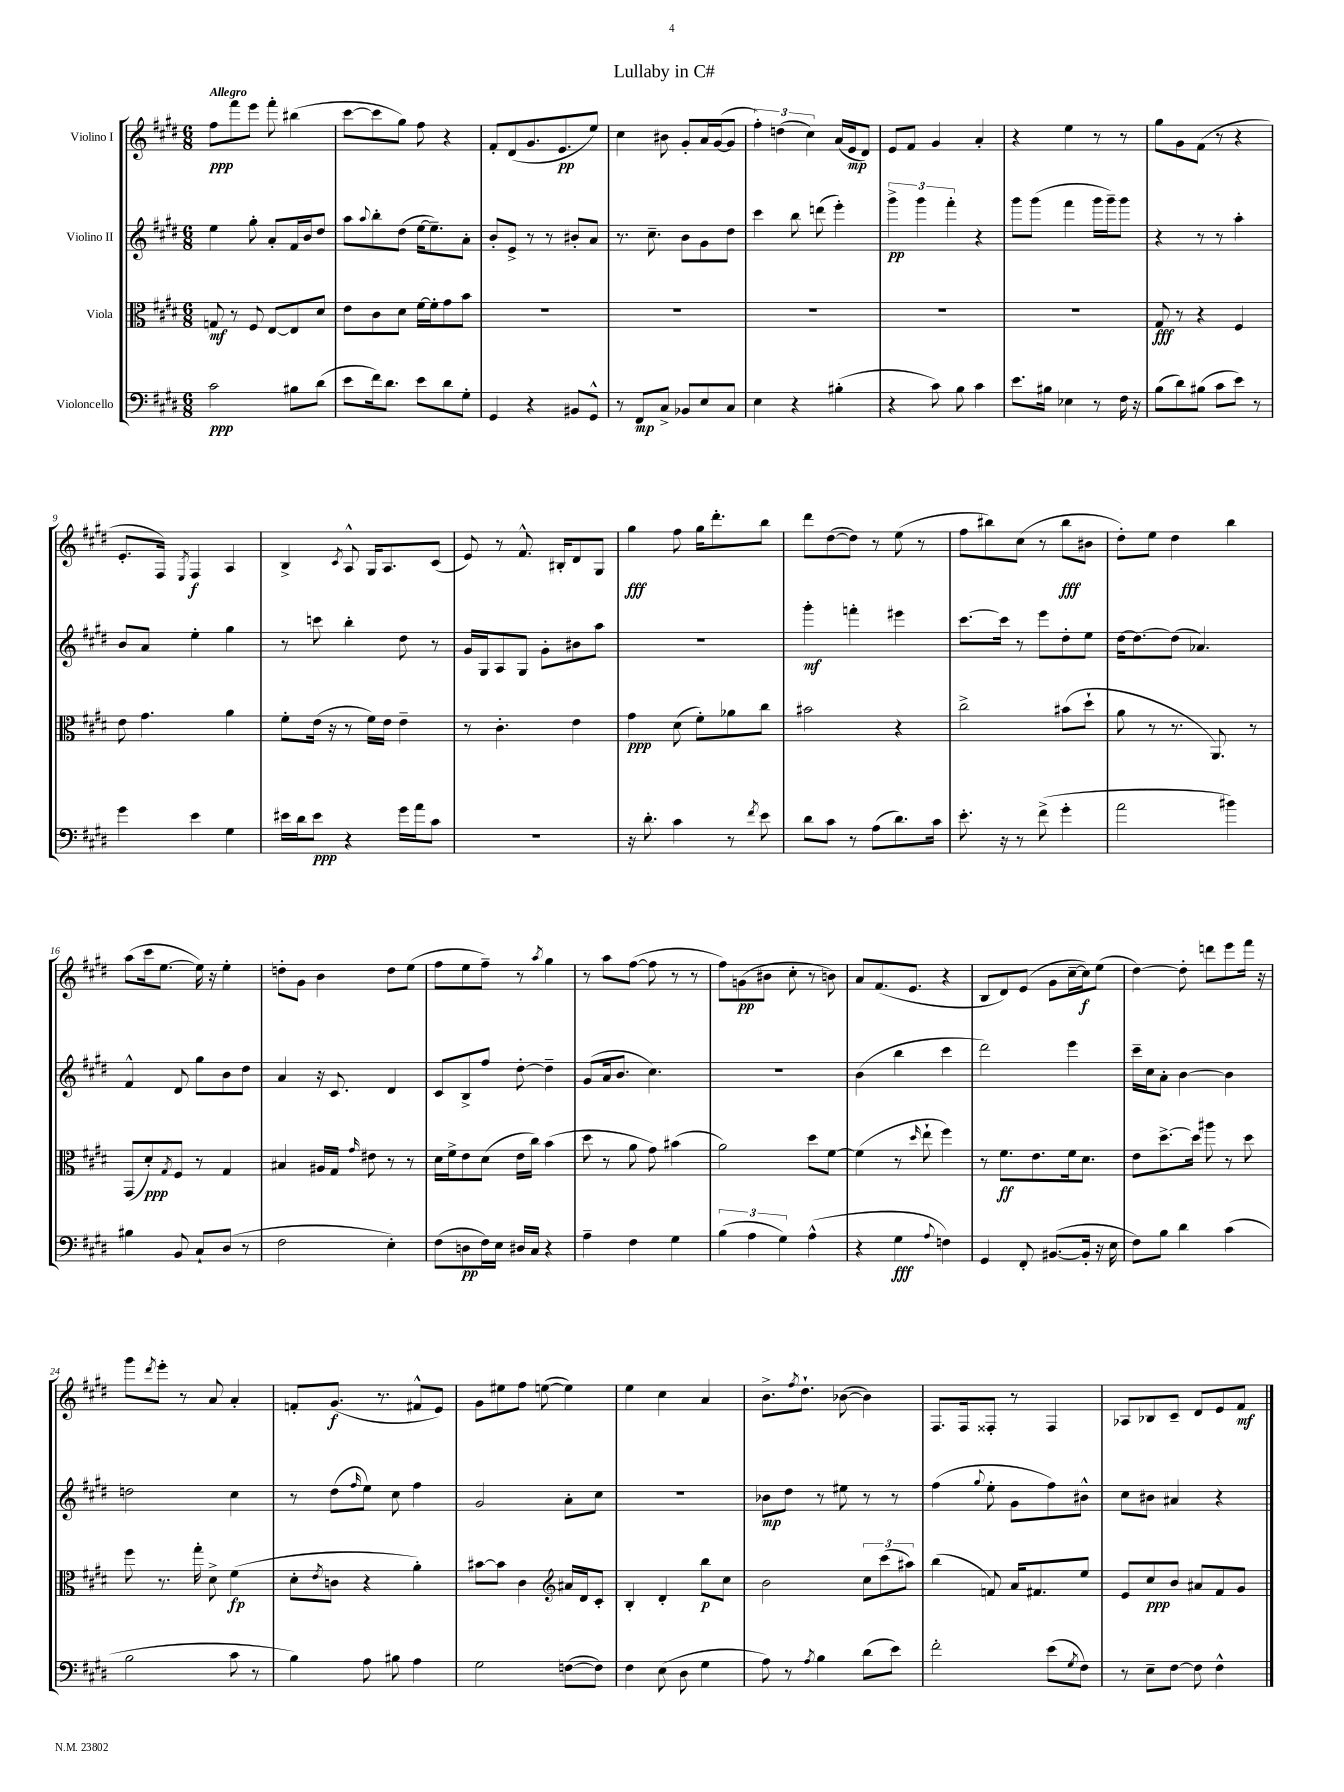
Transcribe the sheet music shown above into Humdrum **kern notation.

**kern	**dynam	**kern	**dynam	**kern	**dynam	**kern	**dynam
*part4	*part4	*part3	*part3	*part2	*part2	*part1	*part1
*staff4	*staff4	*staff3	*staff3	*staff2	*staff2	*staff1	*staff1
*I"Violoncello	*	*I"Viola	*	*I"Violino II	*	*I"Violino I	*
*clefF4	*	*clefC3	*	*clefG2	*	*clefG2	*
*k[f#c#g#d#]	*	*k[f#c#g#d#]	*	*k[f#c#g#d#]	*	*k[f#c#g#d#]	*
*M6/8	*	*M6/8	*	*M6/8	*	*M6/8	*
=1	=1	=1	=1	=1	=1	=1	=1
!	!	!	!	!	!	!LO:TX:a:B:t=Allegro	!
2c#\	ppp	8Gn/	mf	4ee\	.	8ff#\L	ppp
.	.	8r	.	.	.	8fff#\	.
.	.	8F#/	.	8gg#'\	.	8eee\J	.
.	.	[8E/L	.	8a'/L	.	8fff#'\	.
8B#X\L	.	8E/]	.	16f#/L	.	(4bb#X\	.
.	.	.	.	16b/J	.	.	.
(8d#\J	.	8d#/J	.	8dd#/J	.	.	.
=2	=2	=2	=2	=2	=2	=2	=2
8e\L	.	8e\L	.	8aa\L	.	[8ccc#\L	.
.	.	.	.	8qqaa/	.	.	.
16f#\k)	.	8c#\	.	8bb'\	.	8ccc#\]	.
8.d#\J	.	.	.	.	.	.	.
.	.	8d#\J	.	(8dd#\J	.	8gg#\J)	.
8e\L	.	[16f#\LL	.	[16ee\KL	.	8ff#\	.
.	.	16f#'\J]	.	8.ee~\])	.	.	.
8d#\	.	8g#\	.	.	.	4r	.
8G#'\J	.	8b\J	.	8a'\J	.	.	.
=3	=3	=3	=3	=3	=3	=3	=3
4GG#/	.	2.r	.	8b'/L	.	8f#'/L	.
.	.	.	.	8e^/J	.	(8d#/	.
4r	.	.	.	8r	.	8.g#/	.
.	.	.	.	8r	.	.	.
.	.	.	.	.	.	8.e/	pp
8BB#X/L	.	.	.	8b#X'/L	.	.	.
8GG#^^/J	.	.	.	8a/J	.	8ee/J)	.
=4	=4	=4	=4	=4	=4	=4	=4
8r	.	2.r	.	8.r	.	4cc#\	.
8FF#/L	mp	.	.	.	.	.	.
.	.	.	.	8.cc#~\	.	.	.
8C#^/J	.	.	.	.	.	8b#X\	.
8BB-X/L	.	.	.	8b\L	.	8g#'/L	.
8E/	.	.	.	8g#\	.	16a/L	.
.	.	.	.	.	.	([16g#/J	.
8C#/J	.	.	.	8dd#\J	.	8g#/J]	.
=5	=5	=5	=5	=5	=5	=5	=5
4E\	.	2.r	.	4ccc#\	.	6ff#'\)	.
.	.	.	.	.	.	(6ddn\	.
4r	.	.	.	8bb\	.	.	.
.	.	.	.	.	.	6cc#\)	.
.	.	.	.	(8dddn\	.	.	.
(4B#X'\	.	.	.	4eee'\)	.	(16a/LL	.
.	.	.	.	.	.	16e/J	mp
.	.	.	.	.	.	8d#/J)	.
=6	=6	=6	=6	=6	=6	=6	=6
4r	.	2.r	.	6ggg#^\	pp	8e/L	.
.	.	.	.	.	.	8f#/J	.
.	.	.	.	6ggg#\	.	.	.
8c#\)	.	.	.	.	.	4g#/	.
.	.	.	.	6fff#'\	.	.	.
8B\	.	.	.	.	.	.	.
4c#\	.	.	.	4r	.	4a'/	.
=7	=7	=7	=7	=7	=7	=7	=7
8.e\L	.	2.r	.	8ggg#\L	.	4r	.
.	.	.	.	(8ggg#\J	.	.	.
16B#X\Jk	.	.	.	.	.	.	.
4E-X\	.	.	.	4fff#\	.	4ee\	.
8r	.	.	.	16ggg#\LL	.	8r	.
.	.	.	.	16ggg#~\J)	.	.	.
16F#\	.	.	.	8ggg#\J	.	8r	.
16r	.	.	.	.	.	.	.
=8	=8	=8	=8	=8	=8	=8	=8
(8B\L	.	8G#/	fff	4r	.	8gg#\L	.
8d#\)	.	8r	.	.	.	8g#\	.
(8B#X\J	.	4r	.	8r	.	(8f#\J	.
8c#\L	.	.	.	8r	.	8r	.
8e\J)	.	4F#/	.	4aa'\	.	4r	.
8r	.	.	.	.	.	.	.
!!LO:LB:g=z
=9	=9	=9	=9	=9	=9	=9	=9
4g#\	.	8e\	.	8b/L	.	8.e'/L	.
.	.	4.g#\	.	8a/J	.	.	.
.	.	.	.	.	.	16F#/Jk)	.
.	.	.	.	.	.	8qE/	.
4e\	.	.	.	4ee'\	.	4F#/	f
4G#\	.	4a\	.	4gg#\	.	4A/	.
=10	=10	=10	=10	=10	=10	=10	=10
16e#X\LL	.	8f#'\L	.	8r	.	4B^/	.
16d#\J	.	.	.	.	.	.	.
8e#\J	ppp	(16e\Jk	.	8cccn\	.	.	.
.	.	16r	.	.	.	.	.
.	.	.	.	.	.	8qc#/	.
4r	.	8r	.	4bb'\	.	8A^^/	.
.	.	16f#\LL)	.	.	.	16G#/KL	.
.	.	16e\JJ	.	.	.	8.A/	.
16g#\LL	.	4e~\	.	8dd#\	.	.	.
16a\J	.	.	.	.	.	.	.
8c#\J	.	.	.	8r	.	(8c#/J	.
=11	=11	=11	=11	=11	=11	=11	=11
2.r	.	8r	.	16g#/LL	.	8e/)	.
.	.	.	.	16G#/J	.	.	.
.	.	4.c#'\	.	8A/	.	8r	.
.	.	.	.	8G#/J	.	8.f#^^/	.
.	.	.	.	8g#'\L	.	.	.
.	.	.	.	.	.	16B#X'/KL	.
.	.	4e\	.	8b#X\	.	8d#/	.
.	.	.	.	8aa\J	.	8G#/J	.
=12	=12	=12	=12	=12	=12	=12	=12
16r	.	4g#\	ppp	2.r	.	4gg#\	fff
8.d#'\	.	.	.	.	.	.	.
4c#\	.	(8d#\	.	.	.	8ff#\	.
.	.	8f#'\L)	.	.	.	16gg#\KL	.
.	.	.	.	.	.	8.ddd#'\	.
8r	.	8a-X\	.	.	.	.	.
8qf#/	.	.	.	.	.	.	.
8e\	.	8cc#\J	.	.	.	8bb\J	.
=13	=13	=13	=13	=13	=13	=13	=13
8d#\L	.	2b#X\	.	4ggg#'\	mf	8ddd#\L	.
8c#\J	.	.	.	.	.	([8dd#\	.
8r	.	.	.	4fffn'\	.	8dd#\J])	.
(8A\L	.	.	.	.	.	8r	.
8.d#\)	.	4r	.	4eee#X\	.	(8ee\	.
.	.	.	.	.	.	8r	.
16c#\Jk	.	.	.	.	.	.	.
=14	=14	=14	=14	=14	=14	=14	=14
8.e'\	.	2cc#^\	.	[8.ccc#\L	.	8ff#\L	.
.	.	.	.	.	.	8bb#X\)	.
16r	.	.	.	16ccc#\Jk]	.	.	.
8r	.	.	.	8r	.	(8cc#\J	.
(8f#^\	.	.	.	8eee\L	.	8r	.
4g#'\	.	(8b#X\L	.	8dd#'\	.	8bb#\L	fff
.	.	8dd#`\J	.	8ee\J	.	8b#X\J	.
=15	=15	=15	=15	=15	=15	=15	=15
2a\	.	8a\	.	[16dd#\KL	.	8dd#'\L)	.
.	.	.	.	8.dd#\_	.	.	.
.	.	8r	.	.	.	8ee\J	.
.	.	8.r	.	(8dd#\J]	.	4dd#\	.
.	.	.	.	4.a-X/)	.	.	.
.	.	8.AA/)	.	.	.	.	.
4b#X\)	.	.	.	.	.	4bb\	.
.	.	8r	.	.	.	.	.
!!LO:LB:g=z
=16	=16	=16	=16	=16	=16	=16	=16
4B#X\	.	(8GG#/L	.	4f#^^/	.	(8aa\L	.
.	.	8d#'/)	ppp	.	.	16ccc#\k	.
.	.	.	.	.	.	[8.ee\J	.
.	.	8qG#/	.	.	.	.	.
8BB/	.	8F#/J	.	8d#/	.	.	.
8C#`/L	.	8r	.	8gg#\L	.	16ee\])	.
.	.	.	.	.	.	16r	.
(8D#/J	.	4G#/	.	8b\	.	4ee'\	.
8r	.	.	.	8dd#\J	.	.	.
=17	=17	=17	=17	=17	=17	=17	=17
2F#\	.	4B#X/	.	4a/	.	8ddn'\L	.
.	.	.	.	.	.	8g#\J	.
.	.	16A#X/LL	.	16r	.	4b\	.
.	.	16G#/JJ	.	8.c#/	.	.	.
.	.	16qqg#/	.	.	.	.	.
.	.	8e#X\	.	.	.	.	.
4E'\)	.	8r	.	4d#/	.	8dd\L	.
.	.	8r	.	.	.	(8ee\J	.
=18	=18	=18	=18	=18	=18	=18	=18
(8F#\L	.	16d#\LL	.	8c#/L	.	8ff#\L	.
.	.	16f#^\J	.	.	.	.	.
8Dn\	pp	8e\	.	8B^/	.	8ee\	.
16F#\L)	.	(8d#\J	.	8ff#/J	.	8ff#~\J)	.
16E\JJ	.	.	.	.	.	.	.
16D#X/LL	.	16e\LL	.	[8dd#'\	.	8r	.
16C#/JJ	.	16cc#\JJ)	.	.	.	.	.
.	.	.	.	.	.	8qaa/	.
4r	.	(4b\	.	4dd#~\]	.	4gg#\	.
=19	=19	=19	=19	=19	=19	=19	=19
4A~\	.	8dd#\	.	(8g#/L	.	8r	.
.	.	8r	.	16a/k	.	8aa\L	.
.	.	.	.	8.b/J	.	.	.
4F#\	.	8a\	.	.	.	([8ff#\J	.
.	.	8g#\)	.	4.cc#\)	.	8ff#\]	.
4G#\	.	(4b#X\	.	.	.	8r	.
.	.	.	.	.	.	8r	.
=20	=20	=20	=20	=20	=20	=20	=20
(6B\	.	2a\)	.	2.r	.	8ff#\L)	.
.	.	.	.	.	.	(8gn\	pp
6A\	.	.	.	.	.	.	.
.	.	.	.	.	.	8b#X\J	.
6G#\)	.	.	.	.	.	.	.
.	.	.	.	.	.	8cc#'\	.
(4A^^\	.	8dd#\L	.	.	.	8r	.
.	.	[8f#\J	.	.	.	8bn\)	.
=21	=21	=21	=21	=21	=21	=21	=21
4r	.	(4f#\]	.	(4b\	.	8a/L	.
.	.	.	.	.	.	(8.f#/	.
4G#\	fff	8r	.	4bb\	.	.	.
.	.	.	.	.	.	8.e/J	.
.	.	16qqdd#/	.	.	.	.	.
.	.	8ee`\	.	.	.	.	.
8qqA/	.	.	.	.	.	.	.
4Fn\)	.	4ff#\)	.	4ccc#\	.	4r	.
=22	=22	=22	=22	=22	=22	=22	=22
4GG#/	.	8r	.	2ddd#\)	.	8B/L	.
.	.	8.f#\L	ff	.	.	8d#/)	.
8FF#'/	.	.	.	.	.	(8e/J	.
.	.	8.e\	.	.	.	.	.
([8.BB#X/L	.	.	.	.	.	8g#\L	.
.	.	16f#\k	.	4eee\	.	[16cc#~\L	.
16BB#'/Jk]	.	8.d#\J	.	.	.	16cc#\J])	f
16r	.	.	.	.	.	(8ee\J	.
16E\	.	.	.	.	.	.	.
=23	=23	=23	=23	=23	=23	=23	=23
8F#\L)	.	8e\L	.	16ccc#~\LL	.	[4dd#\)	.
.	.	.	.	16cc#\J	.	.	.
8B\J	.	[8.dd#^\	.	8a'\J	.	.	.
4d#\	.	.	.	[4b\	.	8dd#'\]	.
.	.	16dd#\Jk]	.	.	.	.	.
.	.	8aa#X\	.	.	.	8dddn\L	.
(4c#\	.	8r	.	4b\]	.	8eee\	.
.	.	8dd#\	.	.	.	16fff#\Jk	.
.	.	.	.	.	.	16r	.
!!LO:LB:g=z
=24	=24	=24	=24	=24	=24	=24	=24
2B\	.	8ff#\	.	2ddn\	.	8ggg#\L	.
.	.	.	.	.	.	8qddd#/	.
.	.	8.r	.	.	.	8eee'\J	.
.	.	.	.	.	.	8r	.
.	.	16gg#'\	.	.	.	.	.
.	.	8d#^\	.	.	.	8a/	.
8c#\	.	(4f#\	fp	4cc#\	.	4a'/	.
8r	.	.	.	.	.	.	.
=25	=25	=25	=25	=25	=25	=25	=25
4B\)	.	8d#'\L	.	8r	.	8fn'/L	.
.	.	8qe/	.	.	.	.	.
.	.	8cn\J	.	(8dd#\L	.	(8.g#/J	f
.	.	.	.	16qqff#/	.	.	.
8A\	.	4r	.	8ee\J)	.	.	.
.	.	.	.	.	.	8.r	.
8B#X\	.	.	.	8cc#\	.	.	.
4A\	.	4a'\)	.	4ff#\	.	8f#X^^/L	.
.	.	.	.	.	.	8e/J)	.
=26	=26	=26	=26	=26	=26	=26	=26
2G#\	.	[8b#X\L	.	2g#/	.	8g#\L	.
.	.	8b#\J]	.	.	.	8ee#X\	.
.	.	4c#\	.	.	.	8ff#\J	.
.	.	.	.	.	.	([8een\	.
*	*	*clefG2	*	*	*	*	*
([8Fn\L	.	16a#X/LL	.	8a'\L	.	4ee\])	.
.	.	16d#/J	.	.	.	.	.
8F\J])	.	8c#'/J	.	8cc#\J	.	.	.
=27	=27	=27	=27	=27	=27	=27	=27
4F#\	.	4B'/	.	2.r	.	4ee\	.
(8E\	.	4d#'/	.	.	.	4cc#\	.
8D#\	.	.	.	.	.	.	.
4G#\	.	8bb\L	p	.	.	4a/	.
.	.	8cc#\J	.	.	.	.	.
=28	=28	=28	=28	=28	=28	=28	=28
8A\)	.	2b\	.	8b-X\L	mp	8.b^\L	.
8r	.	.	.	8dd#\J	.	.	.
.	.	.	.	.	.	8qff#/	.
.	.	.	.	.	.	8.dd#`\J	.
8qA/	.	.	.	.	.	.	.
4B\	.	.	.	8r	.	.	.
.	.	.	.	8ee#X\	.	([8b-X\	.
(8d#\L	.	12cc#\L	.	8r	.	4b-\])	.
.	.	(12ccc#\	.	.	.	.	.
8e\J)	.	.	.	8r	.	.	.
.	.	12aa#X\J)	.	.	.	.	.
=29	=29	=29	=29	=29	=29	=29	=29
2f#'\	.	(4bb\	.	(4ff#\	.	8.F#/L	.
.	.	.	.	.	.	16F#/k	.
.	.	.	.	8qqgg#/	.	.	.
.	.	8fn/)	.	8ee'\	.	8F##X'/J	.
.	.	16a/KL	.	8g#\L	.	8r	.
.	.	8.f#X/	.	.	.	.	.
(8e\L	.	.	.	8ff#\)	.	4F##/	.
8qG#/	.	.	.	.	.	.	.
8F#\J)	.	8ee/J	.	8b#X^^\J	.	.	.
=30	=30	=30	=30	=30	=30	=30	=30
8r	.	8e/L	.	8cc#\L	.	8A-X/L	.
8E~\L	.	8cc#/	ppp	8b#X\J	.	8B-X/	.
[8F#\J	.	8b/J	.	4a#X/	.	8c#~/J	.
8F#\]	.	8a#X/L	.	.	.	8d#/L	.
4F#^^\	.	8f#/	.	4r	.	8e/	.
.	.	8g#/J	.	.	.	8f#/J	mf
==	==	==	==	==	==	==	==
*-	*-	*-	*-	*-	*-	*-	*-
